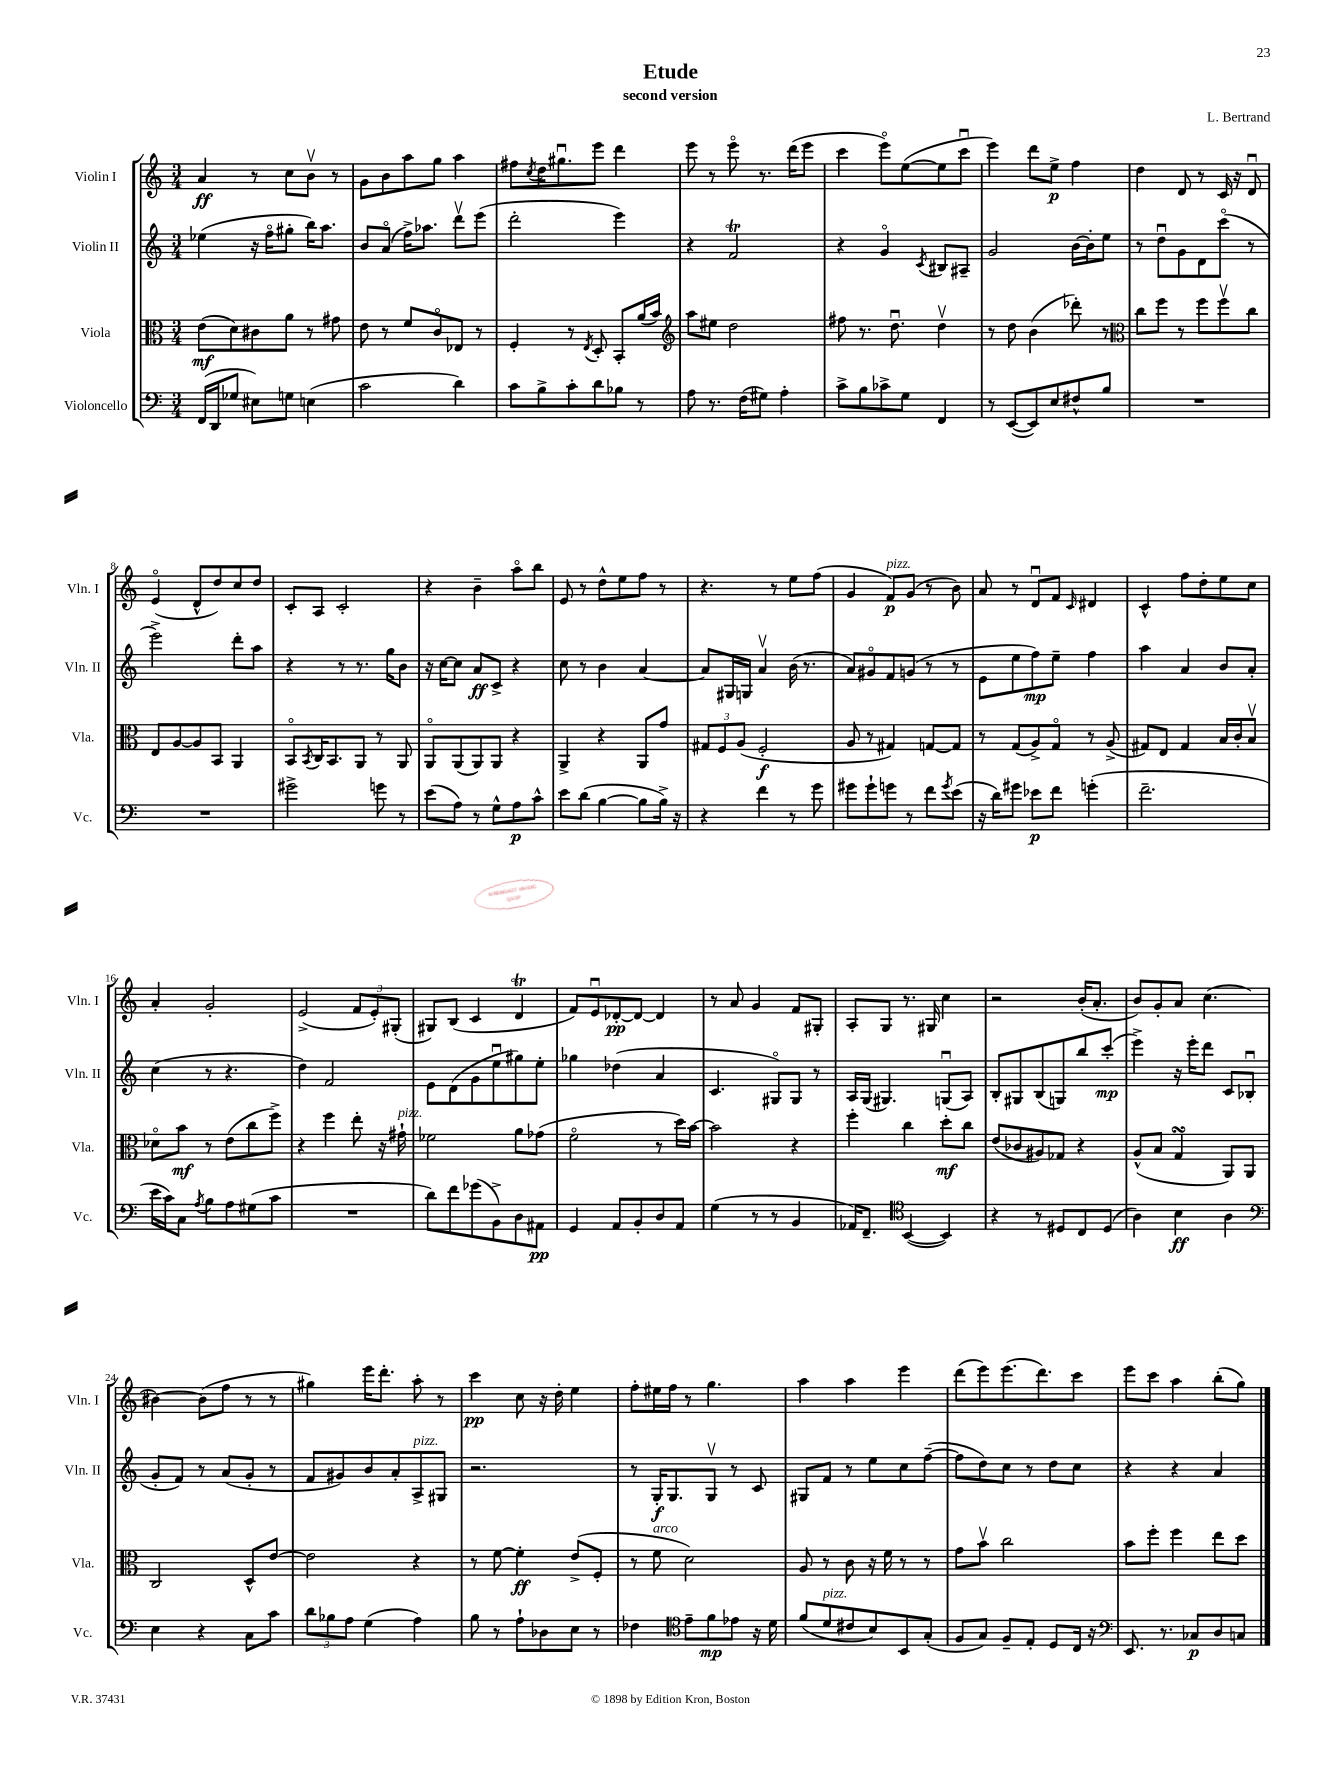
\header { title = "Etude" composer = "L. Bertrand" subtitle = "second version" }
<<
\new StaffGroup <<
\new Staff = "s0" \with { instrumentName = "Violin I" shortInstrumentName = "Vln. I" } {
    \clef treble \key c \major \numericTimeSignature \time 3/4
    a'4\ff r8 c''8 b'8\upbow r8 |
    g'8 b'8 a''8 g''8 a''4 |
    fis''8 \acciaccatura { c''8 } d''16 gis''8.\downbow e'''8 d'''4 |
    e'''8 r8 e'''8\flageolet r8. d'''16( e'''8 |
    c'''4 e'''8\flageolet) e''8~( e''8 c'''8\downbow |
    e'''4) d'''8 e''8->\p f''4 |
    d''4 d'8 r8 c'16 r16 d'8\downbow |
    e'4\flageolet( d'8-^ d''8) c''8 d''8 |
    c'8-. a8 c'2-. |
    r4 b'4-- a''8\flageolet b''8 |
    e'8 r8 d''8-^ e''8 f''8 r8 |
    r4. r8 e''8 f''8( |
    g'4 f'8\p^\markup { \italic "pizz." }) g'8( r8 b'8) |
    a'8 r8 d'8\downbow f'8 \grace { c'16 } dis'4 |
    c'4-^ f''8 d''8-. e''8 c''8 |
    a'4-. g'2-. |
    e'2->( \tuplet 3/2 { f'8 e'8-.) gis8-.( } |
    gis8) b8( c'4 d'4\trill |
    f'8) e'8\downbow des'8~-.\pp des'8~ des'4 |
    r8 a'8 g'4 f'8 gis8-. |
    a8-. g8 r8. gis16 c''4 |
    r2 b'16-.( a'8.-. |
    b'8) g'8-. a'8 c''4.( |
    bis'4~) bis'8( f''8 r8 r8 |
    gis''4) e'''16 d'''8.-. a''8-. r8 |
    c'''4\pp c''8 r16 d''16-. e''4 |
    f''8-. eis''16 f''16 r8 g''4. |
    a''4 a''4 e'''4 |
    d'''8( e'''8) e'''8.( d'''8.) c'''8 |
    e'''8 c'''8 a''4 b''8-.( g''8) \bar "|." |
}
\new Staff = "s1" \with { instrumentName = "Violin II" shortInstrumentName = "Vln. II" } {
    \clef treble \key c \major \numericTimeSignature \time 3/4
    ees''4( r16 f''16\flageolet gis''8-. b''16) a''8. |
    b'8 a'8\flageolet( f''16->) aes''8. d'''8\upbow e'''8( |
    d'''2-. e'''4) |
    r4 f'2\trill |
    r4 g'4\flageolet \acciaccatura { c'8 } bis8 ais8-- |
    g'2 b'16~ b'16-. e''8 |
    r8 d''8\downbow g'8 d'8 c'''8\flageolet( r8 |
    e'''2->) d'''8-. a''8 |
    r4 r8 r8. g''16 b'8 |
    r16 c''16~ c''8 a'8\ff c'8-> r4 |
    c''8 r8 b'4 a'4~ |
    a'8 gis16 g16 a'4\upbow b'16( r8. |
    a'8) gis'8\flageolet f'8 g'8( r8 r8 |
    e'8 e''8 f''8\mp) e''8-- f''4 |
    a''4 a'4 b'8 a'8-. |
    c''4( r8 r4. |
    d''4) f'2 |
    e'8 d'8( g'8 e''8\downbow gis''8) e''8-. |
    ges''4 des''4( a'4 |
    c'4. gis8\flageolet) gis8 r8 |
    a16 g16( gis4.) g8\downbow( a8) |
    b8-. gis8 b8( g8) b''8 c'''8-.\mp( |
    e'''4->) r16 e'''16-. d'''8 c'8 bes8\downbow( |
    g'8-. f'8) r8 a'8( g'8-. r8 |
    f'8 gis'8) b'8 a'8-. a8->^\markup { \italic "pizz." } gis8 |
    r2. |
    r8 g16-.\f g8. g8\upbow r8 c'8 |
    gis8 f'8 r8 e''8 c''8 f''8~--( |
    f''8 d''8) c''8 r8 d''8 c''8 |
    r4 r4 a'4 \bar "|." |
}
\new Staff = "s2" \with { instrumentName = "Viola" shortInstrumentName = "Vla." } {
    \clef alto \key c \major \numericTimeSignature \time 3/4
    e'8\mf( d'8) cis'8 a'8 r8 gis'8 |
    e'8 r8 f'8 c'8\flageolet ees8 r8 |
    f4-. r8 \acciaccatura { e8 } d8-. b,8-. a'16( b'16) |
    \clef treble a''8 eis''8 d''2 |
    fis''8 r8. d''8.\downbow d''4\upbow |
    r8 d''8 b'4( des'''8-.) r8 |
    \clef alto c''8 f''8 r8 f''8 f''8\upbow c''8 |
    e8 a8~ a8 b,8 a,4 |
    b,8\flageolet \acciaccatura { b,8 } c16 b,8. a,8 r8 a,8 |
    a,8\flageolet a,8( a,8) a,8 r4 |
    a,4-> r4 a,8 g'8 |
    \tuplet 3/2 { gis8 f8 a8( } f2-.\f |
    a8 r8 gis4) g8~ g8 |
    r8 g8( a8->) g8\flageolet r8 a8->( |
    gis8) e8 gis4 b16 c'16-. b8\upbow |
    des'8\flageolet b'8\mf r8 e'8( c''8 f''8->) |
    r4 f''4 e''8-. r16 gis'16-!^\markup { \italic "pizz." } |
    fes'2 a'8 ges'8( |
    f'2\flageolet r8 d''16) b'16~ |
    b'2 r4 |
    f''4-. c''4 d''8-.\mf c''8 |
    e'8( ces'8 ais8) ges8 r4 |
    a8-^( b8 g4\turn a,8) a,8 |
    c2 d8-^ e'8~ |
    e'2 r4 |
    r8 f'8~ f'4-.\ff e'8->( f8-. |
    r8 f'8^\markup { \italic "arco" } d'2) |
    a8 r8 c'8 r16 f'16 r8 r8 |
    g'8 b'8\upbow c''2 |
    b'8 f''8-. f''4 e''8 d''8 \bar "|." |
}
\new Staff = "s3" \with { instrumentName = "Violoncello" shortInstrumentName = "Vc." } {
    \clef bass \key c \major \numericTimeSignature \time 3/4
    f,16( d,16 ges8 eis8) g8 e4( |
    c'2 d'4) |
    c'8 b8-> c'8-. d'8 bes8 r8 |
    a8 r8. f16( gis8) a4-. |
    c'8-> b8 ces'8-> g8 f,4 |
    r8 e,8~( e,8) e8 fis8-^ b8 |
    R2. |
    R2. |
    gis'2-> g'8 r8 |
    e'8( a8) r8 g8-^ a8\p c'8-^ |
    e'8 d'8( b4~ b8 b16->) r16 |
    r4 f'4 r8 g'8 |
    gis'8 gis'8-! g'8 r8 f'8 \acciaccatura { g'8 } e'8( |
    r16 d'16) gis'8 ees'8\p f'8 g'4-.( |
    f'2.-- |
    e'16 c'16) c8 \acciaccatura { a8 } b8 a8 gis8( c'8 |
    R2. |
    d'8) f'8 ges'8( b,8->) d8 ais,8\pp |
    g,4 a,8 b,8-. d8 a,8 |
    g4( r8 r8 b,4 |
    aes,16) f,8.-- \clef tenor b,4~( b,4) |
    r4 r8 dis8 c8 dis8( |
    a4) b4\ff a4 |
    \clef bass e4 r4 c8 c'8 |
    \tuplet 3/2 { d'8 bes8 a8 } g4( a4) |
    b8 r8 a8-! des8 e8 r8 |
    fes4 \clef tenor e'8-- f'8\mp ees'8 r16 d'16 |
    f'8( d'8^\markup { \italic "pizz." } cis'8 b8) b,8 g8-.( |
    f8 g8) f8-- e8-. d8 c16 r16 |
    \clef bass e,8. r8. ces8\p d8 c8 \bar "|." |
}
>>
>>
